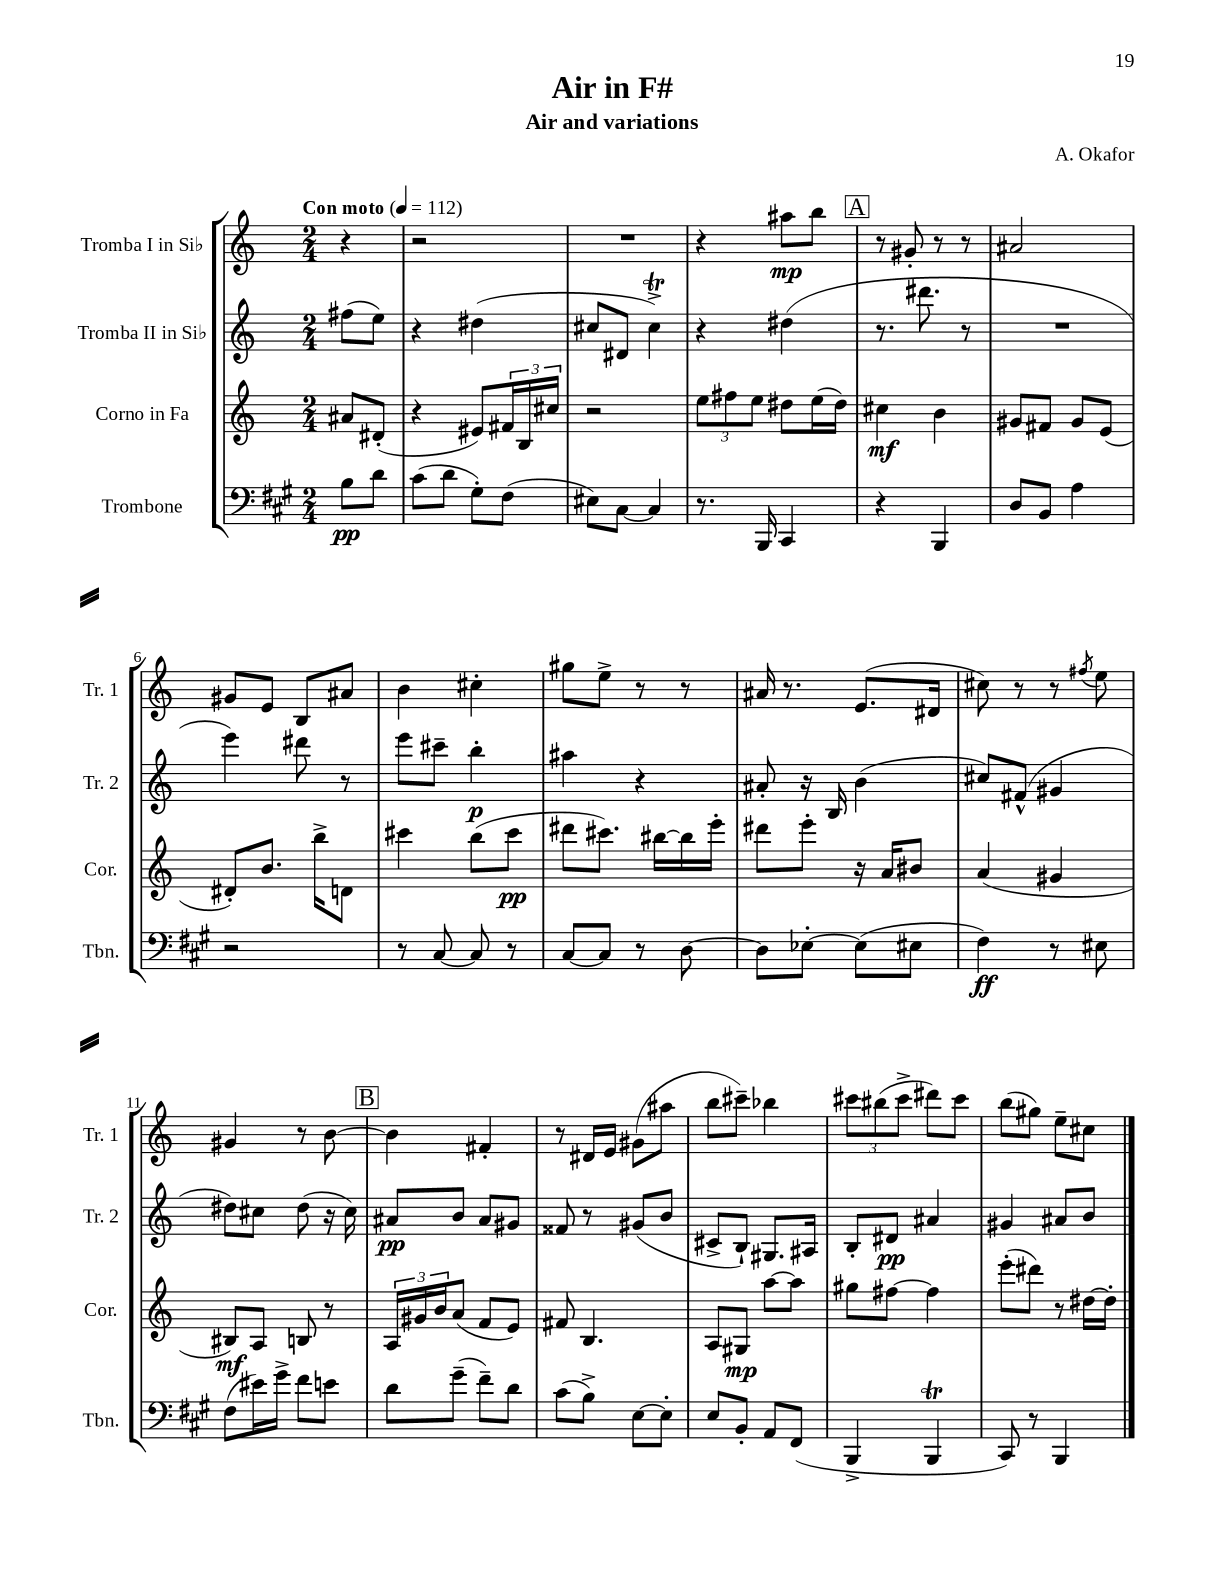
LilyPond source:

\header { title = "Air in F#" composer = "A. Okafor" subtitle = "Air and variations" }
<<
\new StaffGroup <<
\new Staff = "s0" \with { instrumentName = "Tromba I in Sib" shortInstrumentName = "Tr. 1" } {
    \clef treble \key c \major \numericTimeSignature \time 2/4 \partial 4 \tempo "Con moto" 4 = 112
    r4 |
    r2 |
    R2 |
    r4 ais''8\mp b''8 |
    \mark \markup { \box "A" } r8 gis'8-. r8 r8 |
    ais'2 |
    gis'8 e'8 b8 ais'8 |
    b'4 cis''4-. |
    gis''8 e''8-> r8 r8 |
    ais'16 r8. e'8.( dis'16 |
    cis''8) r8 r8 \acciaccatura { fis''8 } e''8 |
    gis'4 r8 b'8~ |
    \mark \markup { \box "B" } b'4 fis'4-. |
    r8 dis'16 e'16 gis'8( ais''8 |
    b''8 cis'''8--) bes''4 |
    \tuplet 3/2 { cis'''8 bis''8( cis'''8-> } dis'''8) cis'''8 |
    b''8( gis''8) e''8-- cis''8 \bar "|." |
}
\new Staff = "s1" \with { instrumentName = "Tromba II in Sib" shortInstrumentName = "Tr. 2" } {
    \clef treble \key c \major \numericTimeSignature \time 2/4 \partial 4
    fis''8( e''8) |
    r4 dis''4( |
    cis''8 dis'8 cis''4->\trill) |
    r4 dis''4( |
    \mark \markup { \box "A" } r8. dis'''8. r8 |
    R2 |
    e'''4) dis'''8 r8 |
    e'''8 cis'''8-- b''4-.\p |
    ais''4 r4 |
    ais'8-. r16 b16 b'4( |
    cis''8) fis'8-^( gis'4 |
    dis''8) cis''8 dis''8( r16 cis''16) |
    \mark \markup { \box "B" } ais'8\pp b'8 ais'8 gis'8 |
    fisis'8 r8 gis'8( b'8 |
    cis'8-> b8-!) gis8. ais16 |
    b8-. dis'8\pp ais'4 |
    gis'4 ais'8 b'8 \bar "|." |
}
\new Staff = "s2" \with { instrumentName = "Corno in Fa" shortInstrumentName = "Cor." } {
    \clef treble \key c \major \numericTimeSignature \time 2/4 \partial 4
    ais'8 dis'8-.( |
    r4 eis'8) \tuplet 3/2 { fis'16 b16 cis''16 } |
    r2 |
    \tuplet 3/2 { e''8 fis''8 e''8 } dis''8 e''16( dis''16) |
    \mark \markup { \box "A" } cis''4\mf b'4 |
    gis'8 fis'8 gis'8 e'8( |
    dis'8-.) b'8. b''16-> d'8 |
    cis'''4 b''8( cis'''8\pp |
    dis'''8 cis'''8.) bis''16~ bis''16 e'''16-. |
    dis'''8 e'''8-. r16 a'16 bis'8 |
    a'4( gis'4 |
    bis8\mf) a8 b8 r8 |
    \mark \markup { \box "B" } \tuplet 3/2 { a16 gis'16 b'16 } a'8( f'8 e'8) |
    fis'8 b4. |
    a8 gis8\mp a''8~ a''8 |
    gis''8 fis''8~ fis''4 |
    e'''8-.( dis'''8) r8 dis''16~ dis''16-. \bar "|." |
}
\new Staff = "s3" \with { instrumentName = "Trombone" shortInstrumentName = "Tbn." } {
    \clef bass \key a \major \numericTimeSignature \time 2/4 \partial 4
    b8\pp d'8 |
    cis'8( d'8 gis8-.) fis8( |
    eis8) cis8~ cis4 |
    r8. b,,16 cis,4 |
    \mark \markup { \box "A" } r4 b,,4 |
    d8 b,8 a4 |
    r2 |
    r8 cis8~ cis8 r8 |
    cis8~ cis8 r8 d8~ |
    d8 ees8~-. ees8( eis8 |
    fis4\ff) r8 eis8 |
    fis8( eis'16) gis'16-> fis'8 e'8 |
    \mark \markup { \box "B" } d'8 gis'8--( fis'8--) d'8 |
    cis'8( b8->) e8~ e8-. |
    e8 b,8-. a,8 fis,8( |
    b,,4-> b,,4\trill |
    cis,8) r8 b,,4 \bar "|." |
}
>>
>>
